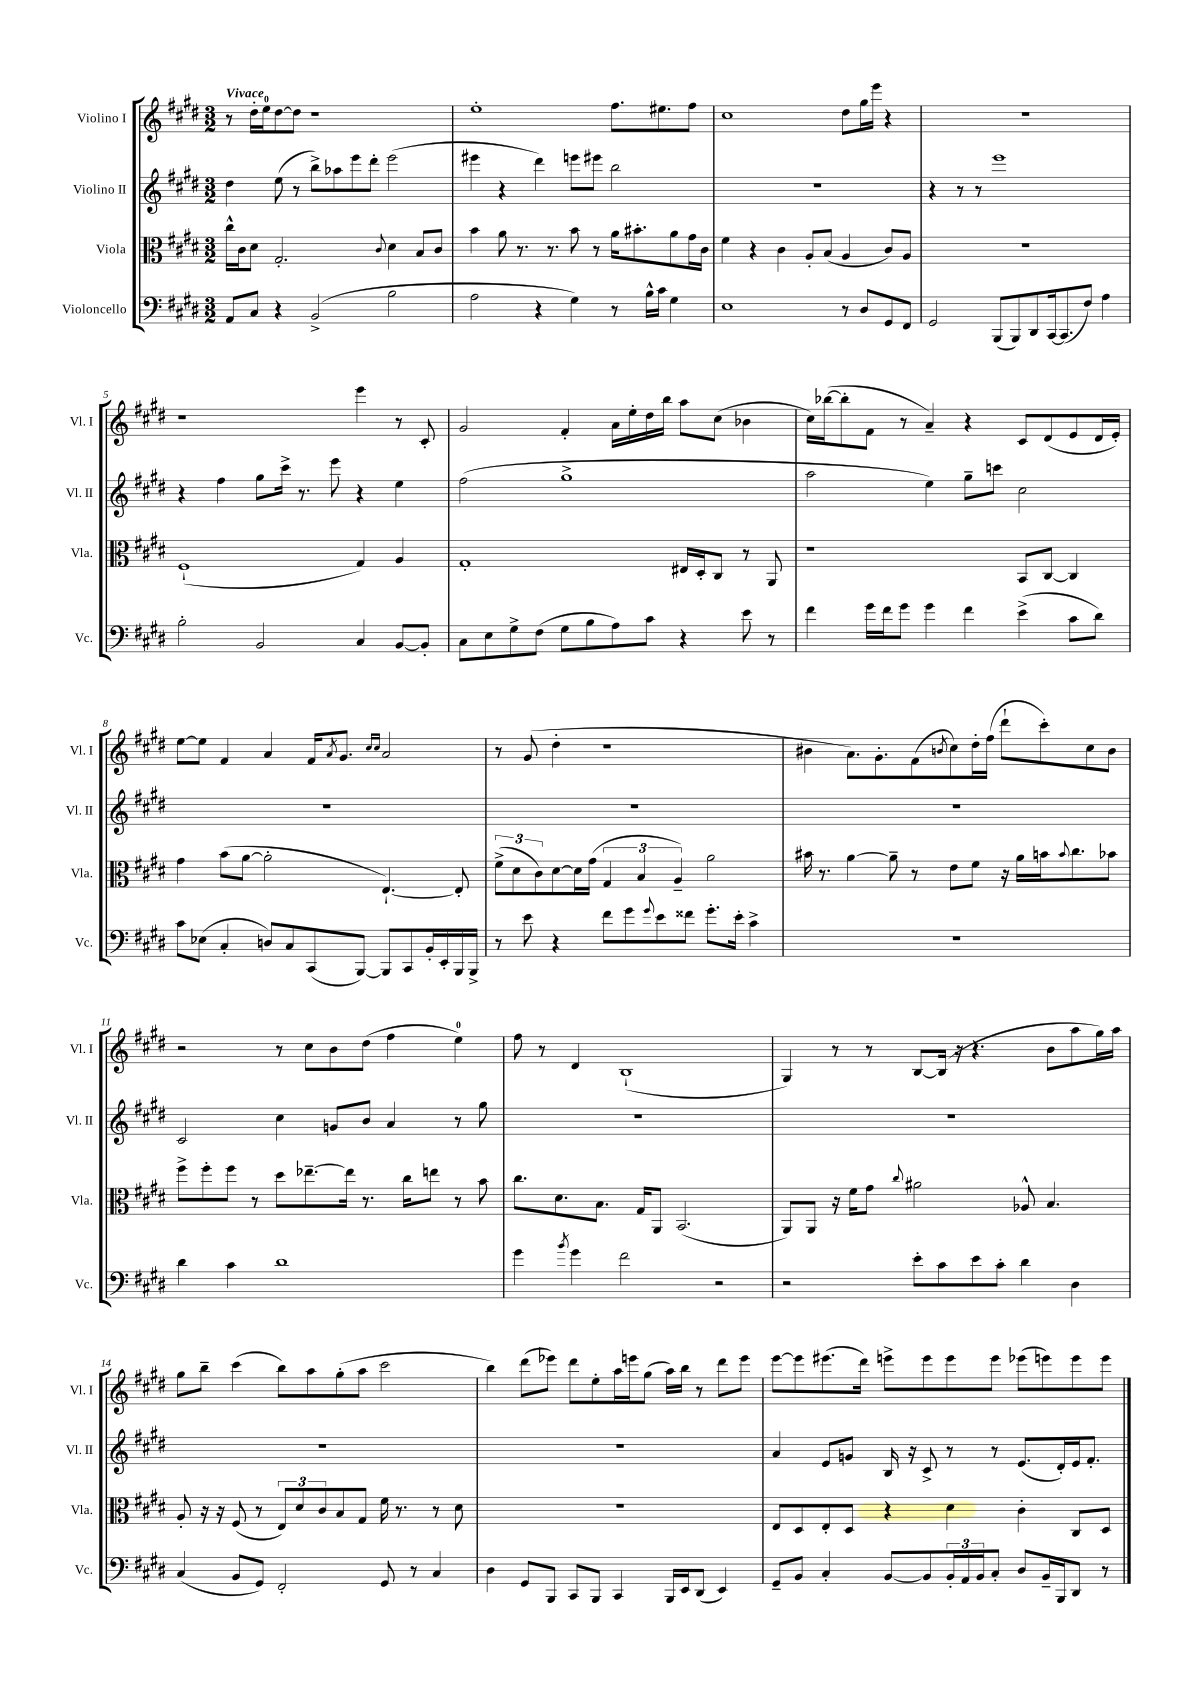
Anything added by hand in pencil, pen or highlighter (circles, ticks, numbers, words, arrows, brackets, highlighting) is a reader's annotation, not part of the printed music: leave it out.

**kern	**kern	**kern	**kern
*staff4	*staff3	*staff2	*staff1
*clefF4	*clefC3	*clefG2	*clefG2
*k[f#c#g#d#]	*k[f#c#g#d#]	*k[f#c#g#d#]	*k[f#c#g#d#]
*M3/2	*M3/2	*M3/2	*M3/2
8AA	16cc#^^	4dd#	8r
.	16c#	.	.
8C#	8d#	.	16dd#'
.	.	.	16ee
4r	2.G#'	(8ee	[8dd#
.	.	8r	8dd#]
(2BB^	.	8bb^)	1r
.	.	8aa-	.
.	.	8eee	.
.	.	8ddd#'	.
.	8qqc#	.	.
2B	4d#	(2eee	.
.	8B	.	.
.	8c#	.	.
=	=	=	=
2A	4b	4eee#	1ee'
.	8a	4r	.
.	8.r	.	.
4r	.	4ddd#)	.
.	8.r	.	.
4G#)	8b	8eee	.
.	8r	8eee#	.
8r	16a	2bb	8.ff#
.	8.b#'	.	.
16B^^	.	.	.
16c#	.	.	8.ee#
4G#	8a	.	.
.	16g#	.	8ff#
.	16c#	.	.
=	=	=	=
1E	4f#	1.r	1cc#
.	4r	.	.
.	4c#	.	.
.	8A'	.	.
.	(8B	.	.
8r	4A	.	8dd#
8D#	.	.	16gg#
.	.	.	16eee
8GG#	8c#)	.	4r
8FF#	8A	.	.
=	=	=	=
2GG#	1.r	4r	1.r
.	.	8r	.
.	.	8r	.
(8BBB	.	1eee	.
8BBB)	.	.	.
8DD#	.	.	.
[16CC#	.	.	.
(8.CC#]	.	.	.
8F#)	.	.	.
4A	.	.	.
=	=	=	=
2B'	(1F#`	4r	1r
.	.	4ff#	.
2BB	.	8gg#	.
.	.	16ccc#^	.
.	.	8.r	.
.	.	8eee	.
4C#	4G#)	4r	4eee
[8BB	4A	4ee	8r
8BB']	.	.	8c#'
=	=	=	=
8C#	1G#'	(2ff#	2g#
8E	.	.	.
8G#^	.	.	.
(8F#	.	.	.
8G#	.	1gg#^	4f#'
8B	.	.	.
8A)	.	.	16a
.	.	.	16ee'
8c#	.	.	16dd#
.	.	.	16bb
4r	16E#	.	8aa
.	16D#'	.	.
.	8C#	.	(8cc#
8e	8r	.	4b-
8r	8AA	.	.
=	=	=	=
4f#	1r	2aa	16cc#)
.	.	.	([16bb-
.	.	.	8bb-']
16g#	.	.	8f#
16f#	.	.	.
8g#	.	.	8r
4g#	.	4ee)	4a~)
4f#	.	8gg#~	4r
.	.	8ccc	.
(4e^	8BB	2cc#	8c#
.	[8C#	.	(8d#
8c#	4C#]	.	8e
8d#)	.	.	16d#
.	.	.	16e')
=	=	=	=
8c#	4g#	1.r	[8ee
(8E-	.	.	8ee]
4C#'	(8b	.	4f#
.	[8a	.	.
8D)	2a']	.	4a
8C#	.	.	.
(8CC#	.	.	16f#
.	.	.	8qa
.	.	.	8.g#
[8BBB)	.	.	.
.	.	.	16qqcc#
.	.	.	16qqcc#
8BBB]	[4.E`)	.	2a
8CC#	.	.	.
16BB'	.	.	.
16EE'	.	.	.
16BBB	8E']	.	.
16BBB^	.	.	.
=	=	=	=
8r	(12f#^	1.r	8r
.	12d#	.	.
8e	.	.	(8g#
.	12c#)	.	.
4r	[8d#	.	4dd#'
.	16d#]	.	.
.	(16g#	.	.
8f#	6G#	.	1r
8g#	.	.	.
.	6B	.	.
8qqg#	.	.	.
8e	.	.	.
.	6A~)	.	.
8f##	.	.	.
8.g#'	2a	.	.
16e'	.	.	.
4c#^	.	.	.
=	=	=	=
1.r	16b#	1.r	4b#
.	8.r	.	.
.	[4a	.	8.a)
.	.	.	8.g#'
.	8a~]	.	.
.	8r	.	(8f#
.	.	.	8qb
.	8e	.	8cc#)
.	8f#	.	16dd#'
.	.	.	(16ff#
.	16r	.	8ddd#`
.	16a	.	.
.	16b	.	8ccc#')
.	8qqb	.	.
.	8.cc#	.	.
.	.	.	8cc#
.	8b-	.	8b
=	=	=	=
4d#	8ff#^	2c#	2r
.	8ff#'	.	.
4c#	8ff#	.	.
.	8r	.	.
1d#	8dd#	4cc#	8r
.	[8.ee-~	.	8cc#
.	.	8g	8b
.	16ee-]	.	.
.	8.r	8b	(8dd#
.	.	4a	4ff#
.	16cc#	.	.
.	8ee	.	.
.	8r	8r	4ee)
.	8b	8gg#	.
=	=	=	=
4g#	8.cc#	1.r	8ff#
.	.	.	8r
.	8.d#	.	.
8qb	.	.	.
4g#	.	.	4d#
.	8.B	.	.
2f#	.	.	(1B`
.	16G#	.	.
.	8AA	.	.
.	(2.BB	.	.
2r	.	.	.
=	=	=	=
2r	8AA)	1.r	4G#)
.	8AA	.	.
.	16r	.	8r
.	16f#	.	.
.	8g#	.	8r
.	8qqcc#	.	.
8e'	2a#	.	[8B
8c#	.	.	(16B]
.	.	.	16r
8e	.	.	4.r
8c#'	.	.	.
4d#	8A-^^	.	.
.	4.B	.	8b
4D#	.	.	8aa
.	.	.	16gg#)
.	.	.	16aa
=	=	=	=
(4C#	8A'	1.r	8gg#
.	16r	.	8bb~
.	16r	.	.
8BB	(8F#	.	(4ccc#
8GG#)	8r	.	.
2FF#'	12E)	.	8bb)
.	12d#	.	.
.	.	.	8aa
.	12c#	.	.
.	8B	.	(8gg#'
.	8G#	.	8aa
8GG#	16f#	.	2ccc#
.	8.r	.	.
8r	.	.	.
4C#	8r	.	.
.	8d#	.	.
=	=	=	=
4D#	1.r	1.r	4bb)
8GG#	.	.	(8ddd#
8BBB	.	.	8eee-)
8CC#	.	.	8ddd#
8BBB	.	.	8ee'
4CC#	.	.	16aa
.	.	.	16eee
.	.	.	(8gg#
16BBB	.	.	16aa)
16EE	.	.	16bb
(8DD#	.	.	8r
4EE)	.	.	8ddd#
.	.	.	8eee
=	=	=	=
8GG#~	8E	4a	[8eee
8BB	8D#	.	8eee]
4C#'	8E'	8e	(8.eee#
.	8D#	8g	.
.	.	.	16ddd#)
[8BB	4r	16B	8eee^
.	.	16r	.
8BB]	.	8c#^	8eee
24BB'	4d#	8r	8eee
24AA	.	.	.
24BB	.	.	.
8C#'	.	8r	8eee
8D#	4c#'	(8.e	(8eee-
16BB~	.	.	8eee)
16BBB	.	16d#')	.
8DD#	8C#	16e	8eee
.	.	8.f#'	.
8r	8D#	.	8eee
==	==	==	==
*-	*-	*-	*-
